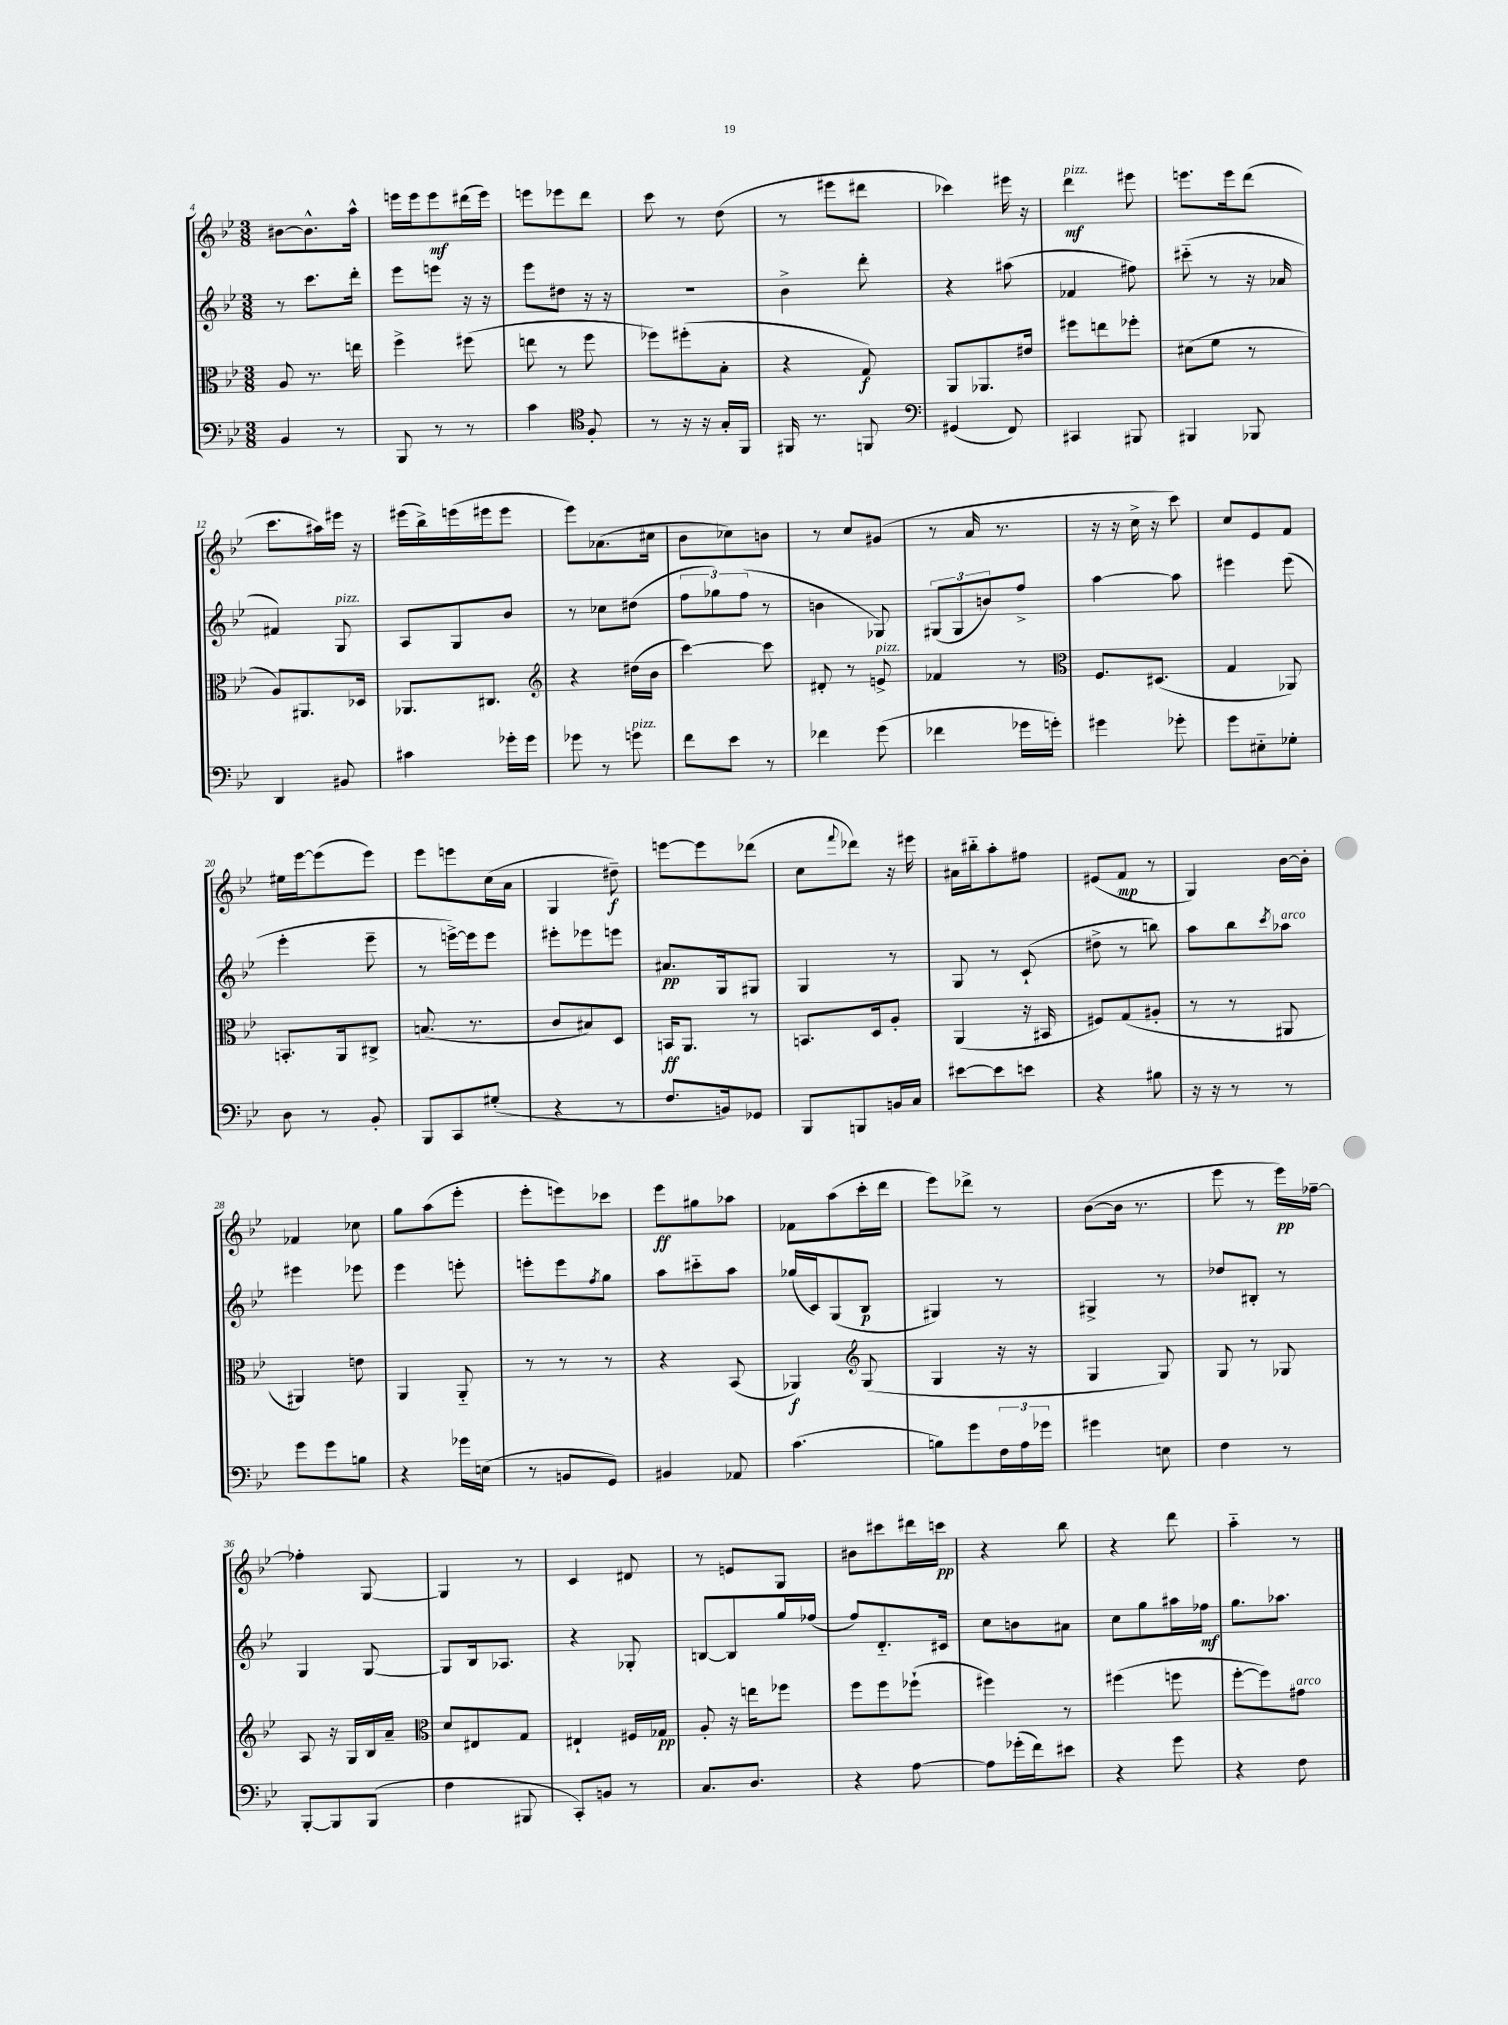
<<
\new StaffGroup <<
\new Staff = "s0" {
    \clef treble \key bes \major \numericTimeSignature \time 3/8
    bis'8~ bis'8.-^ a''16-^ |
    e'''16 e'''16 e'''8\mf dis'''16( e'''16) |
    e'''8 ees'''8 d'''8 |
    c'''8 r8 d''8( |
    r8 eis'''8 dis'''8 |
    ces'''4) eis'''16 r16 |
    d'''4\mf^\markup { \italic "pizz." } eis'''8 |
    e'''8. e'''16 d'''8( |
    c'''8. ais''16) eis'''16 r16 |
    eis'''16( bes''16->) e'''16( eis'''16 eis'''8 |
    ees'''8) aes'8.( cis''16 |
    bes'8 ces''8) b'8 |
    r8 c''8 gis'8( |
    r8 a'16 r8. |
    r16 r16 c''16-> r16 c'''8) |
    c''8 ees'8 f'8 |
    eis''16 ees'''16~ ees'''8( ees'''8) |
    ees'''8 e'''8 c''16( a'16 |
    g4 dis''8--\f) |
    e'''8~ e'''8 des'''8( |
    c''8 \appoggiatura { f'''8 } des'''8) r16 eis'''16 |
    ais'16 bis''16-_ a''8-. fis''8 |
    eis'8( f'8\mp r8 |
    g4) bes'16~ bes'16-. |
    fes'4 ces''8 |
    g''8 a''8( ees'''8-. |
    ees'''8-. e'''8) ces'''8 |
    ees'''8\ff gis''8 aes''8 |
    fes'8 a''8( c'''16-. d'''16 |
    ees'''8) des'''8-> r8 |
    bes'8~( bes'16 r8. |
    ees'''8 r8 ees'''16\pp) fes''16~-- |
    fes''4-. g8~ |
    g4 r8 |
    c'4 dis'8 |
    r8 e'8 g8 |
    bis'8 cis'''8 dis'''16 c'''16\pp |
    r4 bes''8 |
    r4 d'''8 |
    a''4-_ r8 \bar "|." |
}
\new Staff = "s1" {
    \clef treble \key bes \major \numericTimeSignature \time 3/8
    r8 c'''8. d'''16-. |
    ees'''8 e'''8 r16 r16 |
    ees'''8 dis''8 r16 r16 |
    r4. |
    bes'4-> d'''8-. |
    r4 ais''8( |
    fes'4 fis''8) |
    cis'''8-_( r8 r16 aes'16 |
    fis'4) g8^\markup { \italic "pizz." } |
    a8 g8 bes'8 |
    r8 ces''8 dis''8( |
    \tuplet 3/2 { f''8 ges''8) f''8( } r8 |
    b'4 ges8) |
    \tuplet 3/2 { gis8( gis8 b'8) } f''8-> |
    a''4~ a''8 |
    eis'''4 eis'''8( |
    ees'''4-. ees'''8-- |
    r8 e'''16~->) e'''16 e'''8 |
    eis'''8-. ees'''8 e'''8 |
    ais'8.\pp g16 gis8 |
    g4 r8 |
    g8 r8 c'8-!( |
    dis''8-> r8 b''8) |
    a''8 bes''8 \acciaccatura { c'''8 } aes''8^\markup { \italic "arco" } |
    eis'''4 ees'''8 |
    ees'''4 e'''8-. |
    e'''8-. e'''8 \acciaccatura { f''8 } g''8 |
    a''8 cis'''8-_ a''8 |
    ges''16( c'16) g8( bes8\p |
    gis4) r8 |
    gis4-> r8 |
    des''8 bis8-. r8 |
    g4 g8~ |
    g8 bes16 aes8. |
    r4 ges8-. |
    b8~ b8 g''16 fes''16( |
    f''8) d'8.-_ cis'16 |
    c''8 b'8 ais'8 |
    c''8 g''8 ais''16 fes''16\mf |
    g''8. aes''8. \bar "|." |
}
\new Staff = "s2" {
    \clef alto \key bes \major \numericTimeSignature \time 3/8
    a8 r8. e''16 |
    f''4-> fis''8( |
    e''8 r8 f''8 |
    fes''8) fis''8-.( bes8-. |
    r4 g8\f) |
    a,8 aes,8. eis'16 |
    fis''8 e''8 fes''8-. |
    dis'8( f'8 r8 |
    a8) ais,8. des16 |
    aes,8. cis8. |
    \clef treble r4 dis''16( bes'16 |
    c'''4~) c'''8 |
    dis'8-. r8 e'8->^\markup { \italic "pizz." } |
    fes'4 r8 |
    \clef alto f8. dis8.( |
    g4 aes,8) |
    b,8.-. a,16 cis8-> |
    b8.( r8. |
    c'8 bis8) d8 |
    b,16\ff a,8. r8 |
    b,8. d16 a8-. |
    a,4( r16 bis,16 |
    fis8) g8( ais8-. |
    r8 r8 ais,8 |
    ais,4) e'8 |
    a,4 a,8-_ |
    r8 r8 r8 |
    r4 bes,8( |
    aes,4\f) \clef treble g8( |
    g4 r16 r16 |
    g4 g8) |
    g8 r8 ges8 |
    a8 r16 g16 bes16 a'16-- |
    \clef alto d'8 eis8 g8 |
    eis4-! fis16 ges16\pp |
    a8-. r16 e''16 fes''8 |
    f''8 f''8 fes''8-!( |
    fis''4) r8 |
    fis''4( f''8 |
    f''8~-. f''8) gis'8^\markup { \italic "arco" } \bar "|." |
}
\new Staff = "s3" {
    \clef bass \key bes \major \numericTimeSignature \time 3/8
    bes,4 r8 |
    bes,,8 r8 r8 |
    c'4 \clef tenor f8-. |
    r8 r16 r16 g16-. f,16 |
    fis,16 r8. f,8 |
    \clef bass gis,4( f,8) |
    cis,4 bis,,8 |
    bis,,4 bes,,8 |
    d,4 bis,8 |
    cis'4 ges'16-. ges'16 |
    ges'8 r8 g'8^\markup { \italic "pizz." } |
    f'8 ees'8 r8 |
    fes'4 g'8( |
    fes'4 ges'16 g'16-.) |
    gis'4 ges'8-. |
    g'8 eis8-_ ges8-. |
    d8 r8 bes,8-. |
    bes,,8 c,8 gis8-.( |
    r4 r8 |
    f8. b,16) ges,8 |
    bes,,8 b,,8 b,16 c16 |
    eis'8~ eis'8 e'8 |
    r4 bis8 |
    r16 r16 r8 r8 |
    g'8 g'8 b8 |
    r4 ges'16 e16( |
    r8 b,8 g,8) |
    bis,4 aes,8 |
    c'4.( |
    b8) g'8 \tuplet 3/2 { f16 a16 ges'16 } |
    gis'4 e8 |
    f4 r8 |
    bes,,8~-. bes,,8 bes,,8( |
    f4 bis,,8 |
    c,8-.) b,8 r8 |
    c8. d8. |
    r4 a8~ |
    a8 ges'16-.( f'16) eis'8 |
    r4 g'8 |
    r4 f8 \bar "|." |
}
>>
>>
\layout { \context { \Score currentBarNumber = #4 } }
